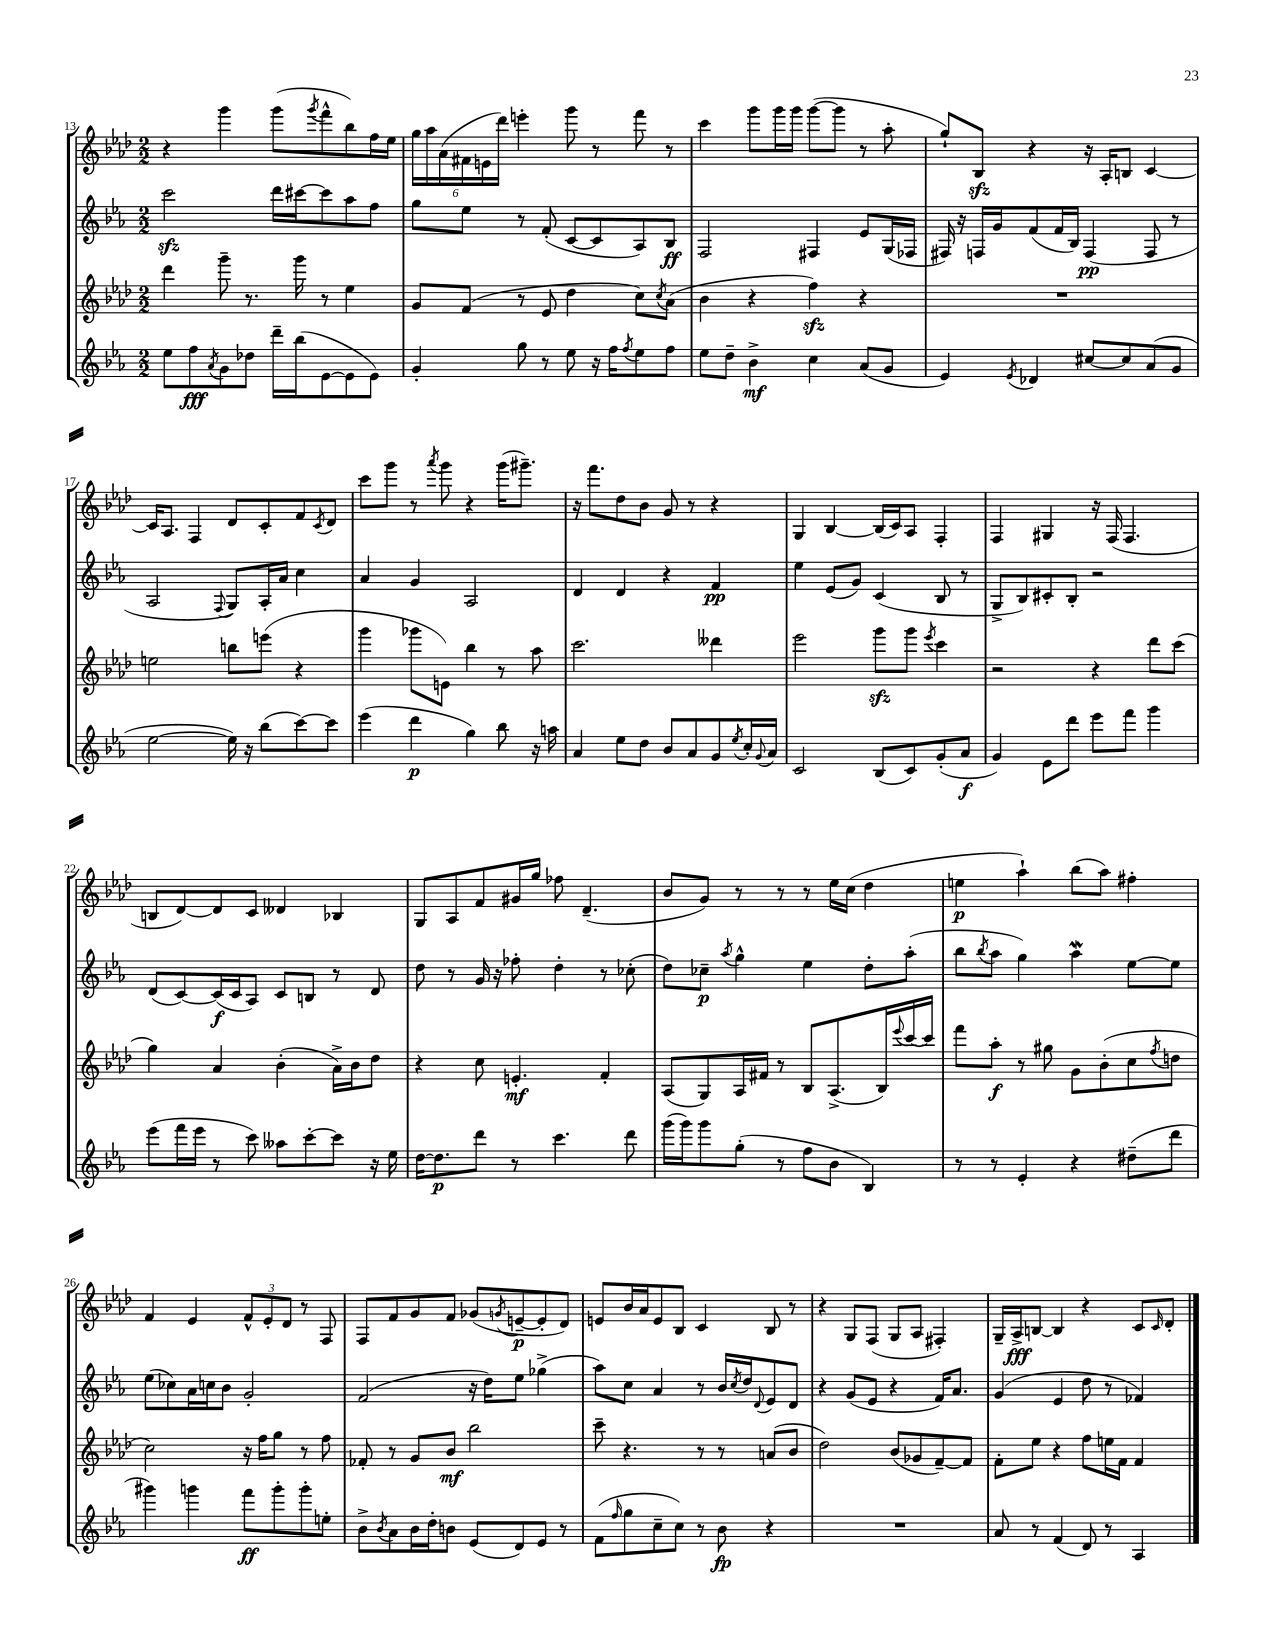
<<
\new StaffGroup <<
\new Staff = "s0" {
    \clef treble \key aes \major \numericTimeSignature \time 2/2
    r4 g'''4 g'''8( \acciaccatura { g'''8 } f'''8-^ bes''8) f''16 ees''16 |
    \tuplet 6/4 { g''16 aes''16 aes'16( fis'16 e'16 des'''16) } e'''4-. g'''8 r8 f'''8 r8 |
    c'''4 g'''8 g'''16 g'''16 g'''8~( g'''8 r8 aes''8-. |
    g''8-!) bes8\sfz r4 r16 aes16-. b8 c'4~ |
    c'16 aes8. f4 des'8 c'8-. f'8 \acciaccatura { c'8 } des'8 |
    c'''8 g'''8 r8 \acciaccatura { aes'''8 } g'''8 r4 g'''16( gis'''8.--) |
    r16 f'''8. des''8 bes'8 g'8 r8 r4 |
    g4 bes4~ bes16( c'16) aes8 f4-. |
    f4 gis4 r16 f16( f4. |
    b8 des'8~) des'8 c'8 deses'4 bes4 |
    g8 aes8 f'8 gis'16 g''16 fes''8 des'4.--( |
    bes'8 g'8) r8 r8 r8 ees''16 c''16( des''4 |
    e''4\p aes''4-!) bes''8( aes''8) fis''4-. |
    f'4 ees'4 \tuplet 3/2 { f'8-^ ees'8-. des'8 } r8 f8 |
    f8 f'8 g'8 f'8 ges'8( \acciaccatura { g'8 } e'8~--\p e'8-. des'8) |
    e'8 bes'16 aes'16 e'8 bes8 c'4 bes8 r8 |
    r4 g8 f8( g8 aes8 fis4-.) |
    g16-- aes16->\fff b8~ b4 r4 c'8 \grace { c'16 } des'8-. \bar "|." |
}
\new Staff = "s1" {
    \clef treble \key ees \major \numericTimeSignature \time 2/2
    c'''2\sfz d'''16 cis'''16~ cis'''8 aes''8 f''8 |
    g''8 ees''8 r8 f'8-.( c'8~ c'8 aes8) bes8\ff |
    f2 fis4 ees'8 g16( fes16 |
    fis16) r16 f16 g'16 f'8( f'16 bes16) f4\pp( f8 r8 |
    aes2 \appoggiatura { f8 } g8) aes16-. aes'16 c''4 |
    aes'4 g'4 aes2 |
    d'4 d'4 r4 f'4\pp |
    ees''4 ees'8( g'8) c'4( bes8 r8 |
    g8-> bes8) cis'8-. bes8-. r2 |
    d'8( c'8~) c'16\f( c'16 aes8) c'8 b8 r8 d'8 |
    d''8 r8 g'16 r16 fes''8-. d''4-. r8 ces''8-.( |
    d''8) ces''8--\p \acciaccatura { aes''8 } g''4-^ ees''4 d''8-. aes''8-.( |
    bes''8 \acciaccatura { bes''8 } aes''8 g''4) aes''4\mordent ees''8~ ees''8 |
    ees''8( ces''8) aes'16 c''16 bes'8 g'2-. |
    f'2( r16 d''16) ees''8 ges''4->( |
    aes''8) c''8 aes'4 r8 bes'16 \acciaccatura { c''8 } d''16 \appoggiatura { d'8 } ees'8 d'8 |
    r4 g'8( ees'8 r4 f'16) aes'8. |
    g'4( ees'4 d''8 r8 fes'4) \bar "|." |
}
\new Staff = "s2" {
    \clef treble \key aes \major \numericTimeSignature \time 2/2
    des'''4 g'''8-- r8. g'''16 r8 ees''4 |
    g'8 f'8( r8 ees'8 des''4 c''8) \acciaccatura { c''8 } aes'8( |
    bes'4 r4 f''4\sfz) r4 |
    R1 |
    e''2 b''8 e'''8( r4 |
    g'''4 ges'''8 e'8) bes''4 r8 aes''8 |
    c'''2. deses'''4 |
    ees'''2 g'''8\sfz g'''8 \acciaccatura { ees'''8 } c'''4 |
    r2 r4 des'''8 c'''8( |
    g''4) aes'4 bes'4-.( aes'16->) bes'16 des''8 |
    r4 c''8 e'4.-.\mf f'4-. |
    aes8( g8) aes16 fis'16 r8 bes8 aes8.->( bes16) \appoggiatura { ees'''8 } c'''16~ c'''16 |
    f'''8 aes''8-.\f r8 gis''8 g'8 bes'8-.( c''8 \acciaccatura { f''8 } d''8 |
    c''2) r16 f''16 g''8 r8 f''8 |
    fes'8-. r8 g'8 bes'8\mf bes''2 |
    c'''8-- r4. r8 r8 a'8( bes'8 |
    des''2) bes'8( ges'8 f'8~--) f'8 |
    f'8-. ees''8 r4 f''8 e''16 f'16 f'4 \bar "|." |
}
\new Staff = "s3" {
    \clef treble \key ees \major \numericTimeSignature \time 2/2
    ees''8 f''8\fff \acciaccatura { aes'8 } g'8 des''8 d'''16-- bes''16( ees'8~ ees'8 ees'8) |
    g'4-. g''8 r8 ees''8 r16 f''16 \acciaccatura { f''8 } ees''8 f''8 |
    ees''8 d''8-- bes'4->\mf c''4 aes'8( g'8 |
    ees'4) \acciaccatura { ees'8 } des'4 cis''8~ cis''8 aes'8( g'8 |
    ees''2~ ees''16) r16 bes''8( c'''8~) c'''8 |
    ees'''4( d'''4\p g''4) bes''8 r16 a''16 |
    aes'4 ees''8 d''8 bes'8 aes'8 g'8 \acciaccatura { ees''8 } c''16-. \appoggiatura { g'8 } aes'16 |
    c'2 bes8( c'8) g'8-.( aes'8\f |
    g'4) ees'8 d'''8 ees'''8 f'''8 g'''4 |
    ees'''8( f'''16 ees'''16 r8 c'''8) aeses''8 c'''8~-. c'''8 r16 ees''16 |
    d''16~ d''8.\p d'''8 r8 c'''4. d'''8 |
    g'''16( g'''16) g'''8 g''8-.( r8 f''8 bes'8 bes4) |
    r8 r8 ees'4-. r4 dis''8--( d'''8 |
    gis'''4) g'''4 f'''8\ff g'''8-. g'''8-. e''8-. |
    bes'8-> \acciaccatura { bes'8 } aes'8 bes'16 d''16-. b'8 ees'8( d'8) ees'8 r8 |
    f'8( \grace { f''16 } g''8 c''8-- c''8) r8 bes'8\fp r4 |
    R1 |
    aes'8 r8 f'4( d'8) r8 aes4 \bar "|." |
}
>>
>>
\layout { \context { \Score currentBarNumber = #13 } }
